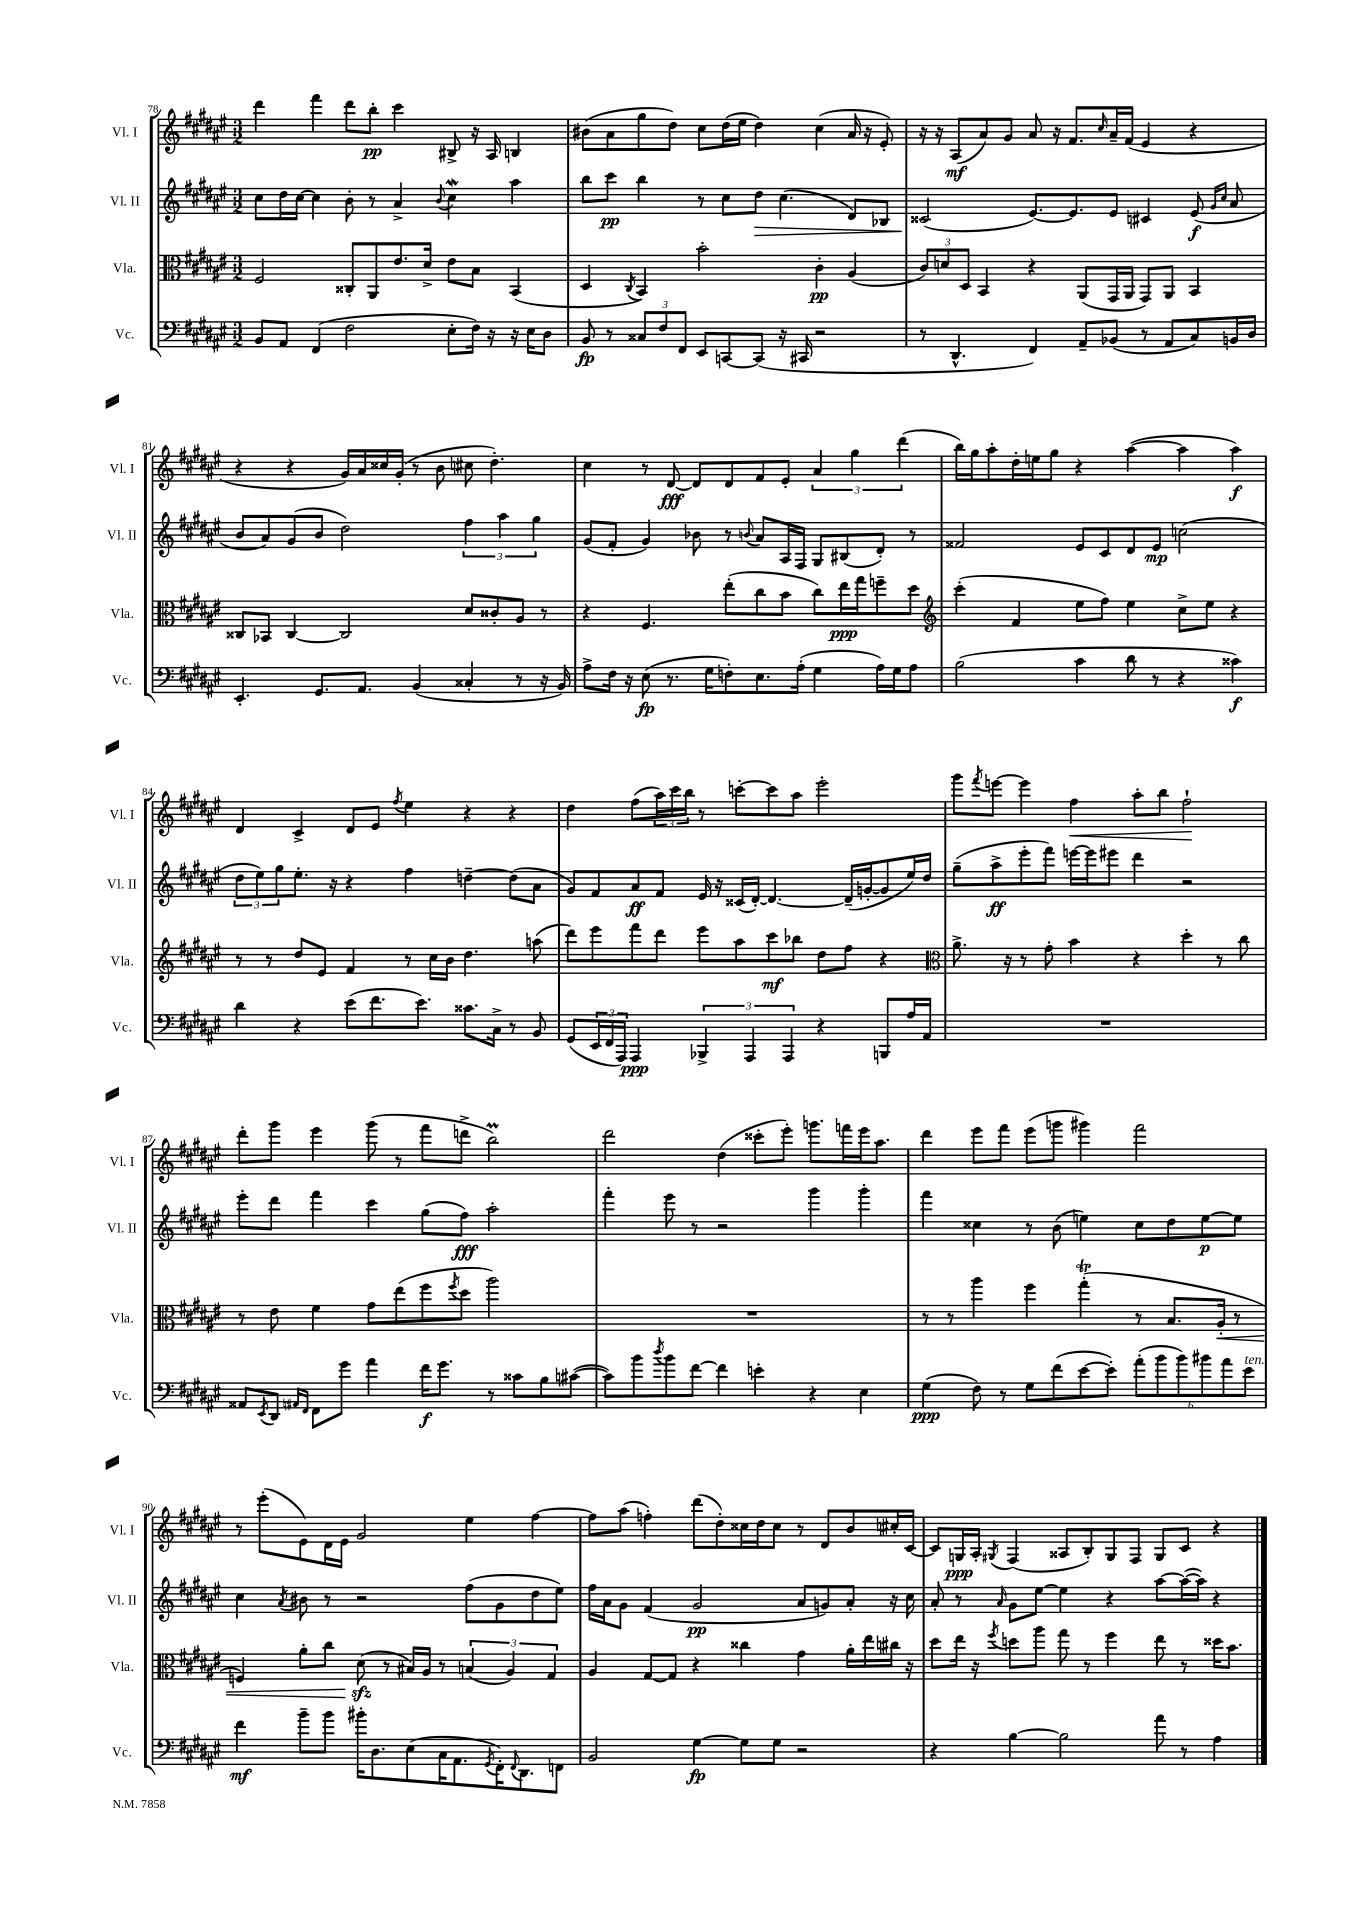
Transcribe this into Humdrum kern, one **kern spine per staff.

**kern	**dynam	**kern	**dynam	**kern	**dynam	**kern	**dynam
*part4	*part4	*part3	*part3	*part2	*part2	*part1	*part1
*staff4	*staff4	*staff3	*staff3	*staff2	*staff2	*staff1	*staff1
*I"Vc.	*	*I"Vla.	*	*I"Vl. II	*	*I"Vl. I	*
*I'Vc.	*	*I'Vla.	*	*I'Vl. II	*	*I'Vl. I	*
*clefF4	*	*clefC3	*	*clefG2	*	*clefG2	*
*k[f#c#g#d#a#e#]	*	*k[f#c#g#d#a#e#]	*	*k[f#c#g#d#a#e#]	*	*k[f#c#g#d#a#e#]	*
*M3/2	*	*M3/2	*	*M3/2	*	*M3/2	*
=78	=78	=78	=78	=78	=78	=78	=78
8BB/L	.	2F#/	.	8cc#\L	.	4ddd#\	.
8AA#/J	.	.	.	16dd#\L	.	.	.
.	.	.	.	[16cc#\JJ	.	.	.
(4FF#/	.	.	.	4cc#\]	.	4fff#\	.
2F#\	.	8C##X'/L	.	8b'\	.	8ddd#\L	.
.	.	8AA#/	.	8r	.	8bb'\J	pp
.	.	8.e#/	.	4a#^/	.	4ccc#\	.
.	.	16d#^/Jk	.	.	.	.	.
.	.	.	.	8qqb/	.	.	.
8E#'\L	.	8e#\L	.	4cc#W\	.	8B#X^/	.
16F#\Jk)	.	8B\J	.	.	.	16r	.
16r	.	.	.	.	.	16A#/	.
16r	.	(4BB/	.	4aa#\	.	4Bn/	.
16E#\KL	.	.	.	.	.	.	.
8D#\J	.	.	.	.	.	.	.
=79	=79	=79	=79	=79	=79	=79	=79
8BB/	fp	4D#/	.	8bb\L	.	(8b#X\L	.
8r	.	.	.	8ccc#\J	pp	8a#\	.
.	.	8qC#/	.	.	.	.	.
12C##X/L	.	4BB/)	.	4bb\	.	8gg#\	.
12F#/	.	.	.	.	.	.	.
.	.	.	.	.	.	8dd#\J)	.
12FF#/J	.	.	.	.	.	.	.
8EE#/L	.	2b'\	.	8r	.	8cc#\L	.
[8CCn/	.	.	.	8cc#\L	.	(16dd#\L	.
.	.	.	.	.	.	16ee#\JJ	.
!	!	!	!	!	!LO:HP:b	!	!
(8CC/J]	.	.	.	8dd#\J	>	4dd#\)	.
16r	.	.	.	(4.cc#\	.	.	.
16CC#X/	.	.	.	.	.	.	.
2r	.	4c#'\	pp	.	.	(4cc#\	.
.	.	(4A#/	.	8d#/L)	.	16a#/	.
.	.	.	.	.	.	16r	.
.	.	.	.	8B-X/J	.	8e#'/)	.
=80	=80	=80	=80	=80	=80	=80	=80
8r	.	12c#/L)	.	(2c##X/	.	16r	.
.	.	.	.	.	.	16r	.
.	.	12dn/	.	.	.	.	.
4.DD#^^/	.	.	.	.	.	(8A#/L	mf
.	.	12D#/J	.	.	.	.	.
.	.	4BB/	.	.	.	8a#/)	.
.	.	.	.	.	.	8g#/J	.
4FF#/)	.	4r	.	[8.e#/L)	]	8a#/	.
.	.	.	.	.	.	16r	.
.	.	.	.	8.e#/]	.	8.f#/L	.
8AA#~/L	.	(8AA#/L	.	.	.	.	.
.	.	.	.	.	.	16qqcc#/	.
(8BB-X/J	.	16GG#/L	.	8e#/J	.	16a#~/L	.
.	.	16AA#/JJ	.	.	.	(16f#/JJ	.
8r	.	8GG#/L)	.	4c#X/	.	4e#/	.
8AA#/L	.	8AA#/J	.	.	.	.	.
8C#/)	.	4BB/	.	(8e#/	f	4r	.
.	.	.	.	16qqg#/LL	.	.	.
.	.	.	.	16qqcc#/JJ	.	.	.
16BBn/L	.	.	.	8a#/	.	.	.
16D#/JJ	.	.	.	.	.	.	.
!!LO:LB:g=z
=81	=81	=81	=81	=81	=81	=81	=81
4.EE#'/	.	8C##X/L	.	8b/L	.	4r	.
.	.	8BB-X/J	.	8a#/)	.	.	.
.	.	[4C##/	.	(8g#/	.	4r	.
8.GG#/L	.	.	.	8b/J	.	.	.
.	.	2C##/]	.	2dd#\)	.	16g#/LL)	.
8.AA#/J	.	.	.	.	.	16a#/	.
.	.	.	.	.	.	16cc##X/	.
.	.	.	.	.	.	(16g#'/JJ	.
(4BB/	.	.	.	.	.	8r	.
.	.	.	.	.	.	8b\	.
4C##X'/	.	8d#/L	.	6ff#\	.	8cc#X\	.
.	.	8c##X'/	.	.	.	4.dd#'\)	.
.	.	.	.	6aa#\	.	.	.
8r	.	8A#/J	.	.	.	.	.
.	.	.	.	6gg#\	.	.	.
16r	.	8r	.	.	.	.	.
16BB/)	.	.	.	.	.	.	.
=82	=82	=82	=82	=82	=82	=82	=82
8A#^\L	.	4r	.	(8g#/L	.	4cc#\	.
16F#\Jk	.	.	.	8f#'/J	.	.	.
16r	.	.	.	.	.	.	.
(8E#\	fp	4.F#/	.	4g#/)	.	8r	.
8.r	.	.	.	.	.	[8d#/	fff
.	.	.	.	8b-X\	.	8d#/L]	.
16G#\KL	.	.	.	.	.	.	.
8Fn'\)	.	(8ee#'\L	.	8r	.	8d#/	.
.	.	.	.	8qqbn/	.	.	.
8.E#\	.	8cc#\	.	8a#/L	.	8f#/	.
.	.	8b\J	.	16A#/L	.	8e#'/J	.
(16A#'\Jk	.	.	.	16F#/JJ	.	.	.
4G#\	.	8cc#\L)	.	8G#/L	.	6a#/	.
.	.	16ee#\L	ppp	(8B#X/	.	.	.
.	.	.	.	.	.	6gg#\	.
.	.	16gg#\J	.	.	.	.	.
16A#\LL)	.	8ffn~\	.	8d#'/J)	.	.	.
16G#\J	.	.	.	.	.	.	.
.	.	.	.	.	.	(6ddd#\	.
8A#\J	.	8dd#\J	.	8r	.	.	.
=83	=83	=83	=83	=83	=83	=83	=83
*	*	*clefG2	*	*	*	*	*
(2B\	.	(4ccc#'\	.	2f##X/	.	16bb\LL)	.
.	.	.	.	.	.	16gg#\J	.
.	.	.	.	.	.	8aa#'\	.
.	.	4f#/	.	.	.	16dd#'\L	.
.	.	.	.	.	.	16een\J	.
.	.	.	.	.	.	8gg#\J	.
4c#\	.	8ee#\L	.	8e#/L	.	4r	.
.	.	8ff#\J)	.	8c#/	.	.	.
8d#\	.	4ee#\	.	8d#/	.	([4aa#\	.
8r	.	.	.	8e#/J	mp	.	.
4r	.	8cc#^\L	.	(2ccn\	.	4aa#\]	.
.	.	8ee#\J	.	.	.	.	.
4c##X\)	f	4r	.	.	.	4aa#\)	f
!!LO:LB:g=z
=84	=84	=84	=84	=84	=84	=84	=84
4d#\	.	8r	.	12dd#\L	.	4d#/	.
.	.	.	.	12ee#\)	.	.	.
.	.	8r	.	.	.	.	.
.	.	.	.	12gg#\	.	.	.
4r	.	8dd#/L	.	8.ee#'\J	.	4c#^/	.
.	.	8e#/J	.	.	.	.	.
.	.	.	.	16r	.	.	.
(8e#\L	.	4f#/	.	4r	.	8d#/L	.
8.f#\	.	.	.	.	.	8e#/J	.
.	.	.	.	.	.	8qff#/	.
.	.	8r	.	4ff#\	.	4ee#\	.
8.e#\J)	.	.	.	.	.	.	.
.	.	16cc#\LL	.	.	.	.	.
.	.	16b\JJ	.	.	.	.	.
8.c##X\L	.	4.dd#\	.	[4ddn~\	.	4r	.
16C#^\Jk	.	.	.	.	.	.	.
8r	.	.	.	(8dd\L]	.	4r	.
8BB/	.	(8aan\	.	8a#\J	.	.	.
=85	=85	=85	=85	=85	=85	=85	=85
(8GG#/L	.	8ddd#\L)	.	8g#/L)	.	4dd#\	.
24EE#/L	.	8eee#\	.	8f#/	.	.	.
24FF#/	.	.	.	.	.	.	.
24AAA#/JJ)	.	.	.	.	.	.	.
4AAA#/	ppp	8fff#\	.	8a#/	ff	(8ff#\L	.
.	.	8ddd#\J	.	8f#/J	.	24aa#\L)	.
.	.	.	.	.	.	24ccc#\	.
.	.	.	.	.	.	24bb\JJ	.
6BBB-X^/	.	8eee#\L	.	16e#/	.	8r	.
.	.	.	.	16r	.	.	.
.	.	8aa#\	.	(16c##X/LL	.	[8cccn'\L	.
6AAA#/	.	.	.	.	.	.	.
.	.	.	.	[16d#'/JJ)	.	.	.
.	.	8ccc#\	mf	4.d#/_	.	8ccc\]	.
6AAA#/	.	.	.	.	.	.	.
.	.	8bb-X\J	.	.	.	8aa#\J	.
4r	.	8dd#\L	.	.	.	2eee#'\	.
.	.	8ff#\J	.	(16d#~/LL]	.	.	.
.	.	.	.	[16gn'/J	.	.	.
8BBBn/L	.	4r	.	8g/]	.	.	.
16A#/L	.	.	.	16ee#/L)	.	.	.
16AA#/JJ	.	.	.	16dd#/JJ	.	.	.
=86	=86	=86	=86	=86	=86	=86	=86
*	*	*clefC3	*	*	*	*	*
1.r	.	8.a#^\	.	(8gg#~\L	.	8ggg#\L	.
.	.	.	.	.	.	8qfff#/	.
.	.	.	.	8aa#^\	ff	[8eeen\J	.
.	.	16r	.	.	.	.	.
.	.	8r	.	8eee#'\	.	4eee\]	.
.	.	8g#'\	.	8fff#\J)	.	.	.
!	!	!	!	!	!	!	!LO:HP:b
.	.	4b\	.	[16eeen\LL	.	4ff#\	<
.	.	.	.	16eee\J]	.	.	.
.	.	.	.	8eee#X\J	.	.	.
.	.	4r	.	4ddd#\	.	8aa#'\L	.
.	.	.	.	.	.	8bb\J	.
.	.	4dd#'\	.	2r	.	2ff#`\	.
.	.	8r	.	.	.	.	.
.	.	8cc#\	.	.	.	.	.
.	.	.	.	.	.	.	[
!!LO:LB:g=z
=87	=87	=87	=87	=87	=87	=87	=87
8AA##X/L	.	8r	.	8eee#'\L	.	8ddd#'\L	.
8qEE#/	.	.	.	.	.	.	.
8DD#/J	.	8e#\	.	8ddd#\J	.	8ggg#\J	.
16qqAA#X/LL	.	.	.	.	.	.	.
16qqFF#/JJ	.	.	.	.	.	.	.
8FF#\L	.	4f#\	.	4fff#\	.	4eee#\	.
8g#\J	.	.	.	.	.	.	.
4a#\	.	8g#\L	.	4ccc#\	.	(8ggg#\	.
.	.	(8ee#\	.	.	.	8r	.
16f#\KL	f	8ff#\	.	(8gg#\L	.	8fff#\L	.
8.g#\J	.	.	.	.	.	.	.
.	.	8qff#/	.	.	.	.	.
.	.	8dd#\J	.	8ff#\J)	fff	8dddn^\J	.
8r	.	2aa#\)	.	2aa#'\	.	2bbM\)	.
8c##X\L	.	.	.	.	.	.	.
8B\	.	.	.	.	.	.	.
([8c#X\J	.	.	.	.	.	.	.
=88	=88	=88	=88	=88	=88	=88	=88
8c#\L])	.	1.r	.	4fff#'\	.	2ddd#\	.
8b\	.	.	.	.	.	.	.
8qdd#/	.	.	.	.	.	.	.
8b\	.	.	.	8eee#\	.	.	.
[8f#\J	.	.	.	8r	.	.	.
4f#\]	.	.	.	2r	.	(4dd#\	.
4en'\	.	.	.	.	.	8ccc##X'\L	.
.	.	.	.	.	.	8eee#'\J)	.
4r	.	.	.	4ggg#\	.	8.gggn\L	.
.	.	.	.	.	.	16fffn\L	.
4E#\	.	.	.	4ggg#'\	.	16eee#\J	.
.	.	.	.	.	.	8.aa#\J	.
=89	=89	=89	=89	=89	=89	=89	=89
(4G#\	ppp	8r	.	4fff#\	.	4ddd#\	.
.	.	8r	.	.	.	.	.
8F#\)	.	4aa#\	.	4cc##X\	.	8eee#\L	.
8r	.	.	.	.	.	8fff#\J	.
8G#\L	.	4ff#\	.	8r	.	(8eee#\L	.
(8f#\	.	.	.	(8b\	.	8gggn\J	.
[8e#\	.	(4gg#T'\	.	4een\)	.	4ggg#X\)	.
8e#'\J])	.	.	.	.	.	.	.
(12a#'\L	.	8r	.	8cc##\L	.	2fff#\	.
12b\	.	.	.	.	.	.	.
.	.	8.B/L	.	8dd#\	.	.	.
12b\)	.	.	.	.	.	.	.
12b#X\	.	.	.	[8ee\	p	.	.
!	!	!	!LO:HP:b	!	!	!	!
.	.	16A#'/Jk	<	.	.	.	.
12a#\	.	.	.	.	.	.	.
.	.	8r	.	8ee\J]	.	.	.
!LO:TX:a:i:t=ten.	!	!	!	!	!	!	!
12e#\J	.	.	.	.	.	.	.
!!LO:LB:g=z
=90	=90	=90	=90	=90	=90	=90	=90
4f#\	mf	4Fn/)	.	4cc#\	.	8r	.
.	.	.	.	.	.	(8eee#'\L	.
.	.	.	.	8qa#/	.	.	.
8b~\L	.	8a#'\L	.	8b#X\	.	8e#\)	.
8b\J	.	8cc#\J	.	8r	.	16d#\L	.
.	.	.	.	.	.	16e#\JJ	.
16b#X'\KL	.	(8d#zz\	.	2r	.	2g#/	.
8.D#\	.	.	.	.	.	.	.
.	.	8r	[	.	.	.	.
(8E#\	.	16B#X/LL)	.	.	.	.	.
.	.	16A#/JJ	.	.	.	.	.
16C#\K	.	8r	.	.	.	.	.
8.AA#\	.	.	.	.	.	.	.
.	.	(6Bn/	.	(8ff#\L	.	4ee#\	.
8qGG#/	.	.	.	.	.	.	.
16FF#'\K)	.	.	.	8g#\	.	.	.
.	.	6A#/)	.	.	.	.	.
8qqFF#/	.	.	.	.	.	.	.
8.DD#\	.	.	.	.	.	.	.
.	.	.	.	8dd#\	.	[4ff#\	.
.	.	6G#/	.	.	.	.	.
8FFn\J	.	.	.	8ee#\J)	.	.	.
=91	=91	=91	=91	=91	=91	=91	=91
2BB/	.	4A#/	.	16ff#\LL	.	8ff#\L]	.
.	.	.	.	16a#\J	.	.	.
.	.	.	.	8g#\J	.	(8aa#\J	.
.	.	[8G#/L	.	(4f#/	.	4ffn'\)	.
.	.	8G#/J]	.	.	.	.	.
[4G#\	fp	4r	.	2g#/	pp	(8ddd#\L	.
.	.	.	.	.	.	8dd#'\)	.
8G#\L]	.	4cc##X\	.	.	.	16cc##X\L	.
.	.	.	.	.	.	16dd#\J	.
8G#\J	.	.	.	.	.	8cc##\J	.
2r	.	4g#\	.	8a#/L	.	8r	.
.	.	.	.	8gn/)	.	8d#/L	.
.	.	16a#'\LL	.	8a#'/J	.	8b/	.
.	.	16ee#\	.	.	.	.	.
.	.	16cc#X\JJ	.	16r	.	16cc#X'/L	.
.	.	16r	.	16cc#\	.	[16c#/JJ	.
=92	=92	=92	=92	=92	=92	=92	=92
4r	.	8dd#\L	.	8a#'/	.	8c#/L]	.
.	.	16ee#\Jk	.	8r	.	16Gn/L	ppp
.	.	16r	.	.	.	16A#'/JJ	.
.	.	8qff#/	.	16qqa#/	.	8qG#X/	.
[4B\	.	8ddn\L	.	8g#\L	.	(4F#/	.
.	.	8aa#\J	.	[8ee#\J	.	.	.
2B\]	.	8gg#\	.	4ee#\]	.	8A##X/L	.
.	.	8r	.	.	.	8B'/)	.
.	.	4ff#\	.	4r	.	8G#/	.
.	.	.	.	.	.	8F#/J	.
8a#\	.	8ee#\	.	[8aa#\L	.	8G#/L	.
8r	.	8r	.	(16aa#\L_	.	8c#/J	.
.	.	.	.	16aa#\JJ])	.	.	.
4A#\	.	16dd##X\KL	.	4r	.	4r	.
.	.	8.b\J	.	.	.	.	.
==	==	==	==	==	==	==	==
*-	*-	*-	*-	*-	*-	*-	*-
